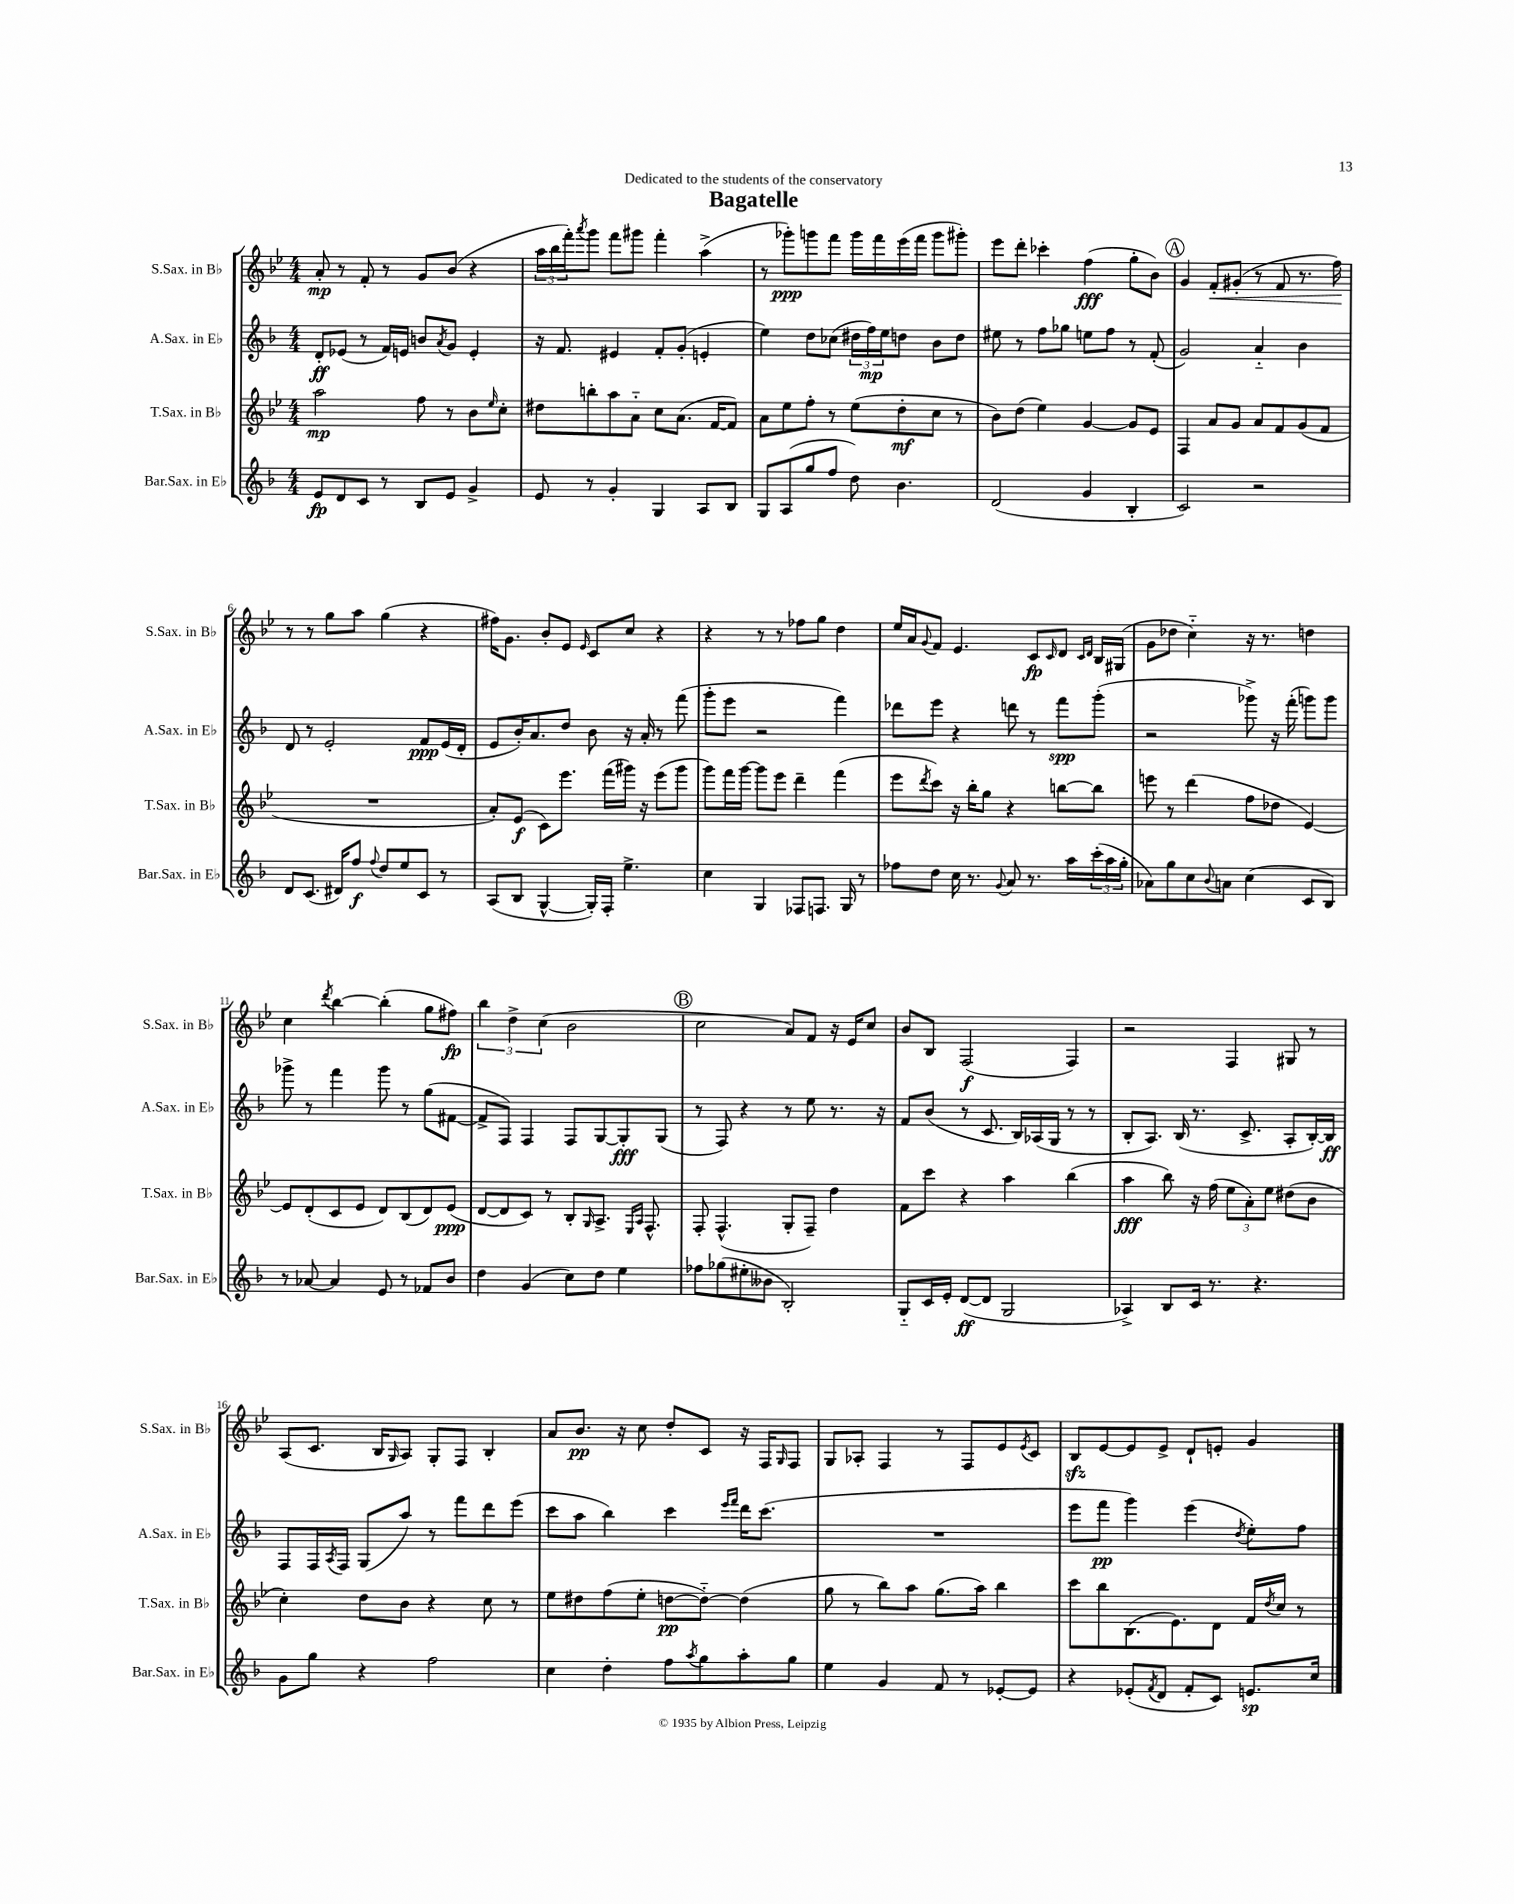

**kern	**kern	**kern	**kern
*staff4	*staff3	*staff2	*staff1
*clefG2	*clefG2	*clefG2	*clefG2
*k[b-]	*k[b-e-]	*k[b-]	*k[b-e-]
*M4/4	*M4/4	*M4/4	*M4/4
8e	2aa	8d'	8a'
8d	.	(8e-	8r
8c	.	8r	8f'
8r	.	16f)	8r
.	.	16e	.
8B-	8ff	8b	8g
.	.	8qa	.
8e	8r	8g	(8b-
4g^	8b-	4e'	4r
.	16qqee-	.	.
.	8cc'	.	.
=	=	=	=
8e	8dd#	16r	24aa
.	.	.	24bb-
.	.	8.f	.
.	.	.	24fff')
.	.	.	8qaaa
8r	8bb'	.	8ggg
4g'	8aa	4e#	8fff
.	8a'~	.	8ggg#
4G	8cc	8f'	4fff'
.	(8.a	(8g'	.
8A	.	4e'	(4aa^
.	[16f	.	.
8B-	8f])	.	.
=	=	=	=
8G	8a	4ee)	8r
(8A	8ee-	.	8ggg-')
8gg	8ff'	8dd	8ggg
8ff	8r	(8cc-	8fff
8dd)	(8ee-	24dd#	16ggg
.	.	24ff)	.
.	.	.	16fff
.	.	24ee	.
4.b-	8dd'	8dd	(16eee-
.	.	.	16fff
.	8cc	8b-	8ggg
.	8r	8dd	8ggg#')
=	=	=	=
(2d	8b-)	8ee#	8eee-
.	(8dd	8r	8ddd'
.	4ee-)	8ff	4ccc-'
.	.	8gg-	.
4g	[4g	8ee	(4ff
.	.	8ff	.
4B-'	8g]	8r	8gg'
.	8e-	(8f'	8b-)
=	=	=	=
2c)	4F	2g)	4g
.	8a	.	8f'
.	8g	.	(8g#'
2r	8a	4a'~	8r
.	8f	.	8f
.	(8g	4b-	8.r
.	8f	.	.
.	.	.	16ff)
=	=	=	=
8d	1r	8d	8r
(8.c	.	8r	8r
.	.	2e'	8gg
16d#)	.	.	.
8ff	.	.	8aa
8qqff	.	.	.
8dd	.	.	(4gg
8ee	.	.	.
8c	.	8f	4r
8r	.	(16e	.
.	.	16d'	.
=	=	=	=
(8A	8a')	8e	16ff#)
.	.	.	8.g
8B-	(8e-	16b-')	.
.	.	8.a	.
[4G^^	8c)	.	8b-'
.	8.eee-	8dd	8e-
.	.	.	16qqe-
16G'])	.	8b-	8c
16F'	(16fff	.	.
4.ee^	16ggg#)	16r	8cc
.	16r	16a'	.
.	(8eee-	8r	4r
.	8ggg#	(8fff	.
=	=	=	=
4cc	8ggg)	8ggg'	4r
.	16fff	8eee	.
.	[16ggg	.	.
4G	8ggg]	2r	8r
.	8eee-	.	8r
8F-	4ddd~	.	8ff-
8.F	.	.	8gg
.	(4fff	4fff)	4dd
16G	.	.	.
8r	.	.	.
=	=	=	=
8ff-	8eee-	8ddd-	16ee-
.	.	.	16a
.	8qddd	.	8qqg
8dd	8ccc)	8eee	8f
16cc	16r	4r	4.e-
8.r	16bb-'	.	.
.	8gg	.	.
8qqg	.	.	.
8a	4r	8ddd	.
8.r	.	8r	8c
.	.	.	16qqc
.	[8bb	8fff	8d
16aa	.	.	.
.	.	.	16qqc
.	.	.	16qqd
(24ccc'	8bb]	(8ggg'	16B-
24aa	.	.	.
.	.	.	(16G#
24gg'	.	.	.
=	=	=	=
8a-)	8eee	2r	8g
8gg	8r	.	8dd-
8cc	(4ddd	.	4cc'~)
8qqb-	.	.	.
8a	.	.	.
(4cc	8ff	8ggg-^)	16r
.	.	.	8.r
.	8dd-	16r	.
.	.	(16fff'	.
8c	[4e-)	8ggg)	4dd
8B-)	.	8ggg	.
=	=	=	=
8r	8e-]	8ggg-^	4cc
[8a-	(8d'	8r	.
.	.	.	8qddd
4a-]	8c	4fff	[4bb-
.	8e-	.	.
8e	8d)	8ggg-	(4bb-']
8r	(8B-	8r	.
8f-	8d)	(8gg	8gg
8b-	(8e-	[8f#	8ff#)
=	=	=	=
4dd	[8d	8f#^]	6bb-
.	8d]	8F)	.
.	.	.	6dd^
(4g	8c)	4F	.
.	.	.	(6cc
.	8r	.	.
8cc)	8B-'	8F	2b-
.	16qqG	.	.
8dd	8.A^	[8G	.
4ee	.	8G']	.
.	16qqE-	.	.
.	16qqA	.	.
.	8.F^^	.	.
.	.	(8G	.
=	=	=	=
8ff-	8F'	8r	2cc
(8gg-	(4.F^^	8F)	.
8ee#'	.	4r	.
8b--	.	.	.
2B-')	8G'	8r	8a)
.	8F~)	8ee	8f
.	4dd	8.r	16r
.	.	.	16e-
.	.	.	8cc
.	.	16r	.
=	=	=	=
8G'~	8f	8f	8b-
16c	8ccc	(8b-	8B-
16e'	.	.	.
([8d	4r	8r	(2F
8d]	.	8.c	.
2G	4aa	.	.
.	.	16B-)	.
.	.	(16A-	.
.	.	16G	.
.	(4bb-	8r	4F)
.	.	8r	.
=	=	=	=
4A-^)	4aa	8B-'	2r
.	.	8.A)	.
8B-	8bb-)	.	.
.	.	(16B-	.
16c	16r	8.r	.
8.r	(16ff	.	.
.	12ee-	.	4F
.	.	8.c^	.
.	12a')	.	.
4.r	.	.	.
.	12ee-	.	.
.	(8dd#	8A'	8G#
.	8b-	[16B-')	8r
.	.	16B-]	.
=	=	=	=
8g	4cc')	8F	(8A
8gg	.	16F	8.c
.	.	8qA	.
.	.	16F	.
4r	8dd	(8G	.
.	.	.	16B-
.	.	.	16qqG
.	8b-	8aa)	8A)
2ff	4r	8r	8G'
.	.	8fff	8F
.	8cc	8ddd	4B-'
.	8r	(8eee	.
=	=	=	=
4cc	8ee-	8ccc	8a
.	8dd#	8aa	8.b-
4dd'	(8ff	4bb-)	.
.	.	.	16r
.	8ee-'	.	8cc
8ff	[8dd	4ccc	8dd'
8qaa	.	.	.
8gg	8dd'~_)	.	8c
.	.	16qqeee	.
.	.	16qqfff	.
8aa'	(4dd]	16ddd	16r
.	.	(8.ccc	16F
.	.	.	16qqG
8gg	.	.	8F
=	=	=	=
4ee	8gg	1r	8G
.	8r	.	8A-'
4g	8bb-)	.	4F
.	8aa	.	.
8f	(8.gg	.	8r
8r	.	.	8F
.	16aa)	.	.
[8e-'	4bb-	.	8e-
.	.	.	8qe-
8e-]	.	.	8c
=	=	=	=
4r	8ccc	8eee	8B-
.	8bb-	8fff	[8e-
(8e-'	(8.B-	4ggg)	8e-]
8qf	.	.	.
8d	.	.	8e-^
.	8.e-)	.	.
8f'	.	(4eee	8d`
8c)	8d	.	8e'
.	.	8qdd	.
8.e	16f	8ee')	4g
.	8qdd	.	.
.	16cc	.	.
.	8r	8ff	.
16cc	.	.	.
==	==	==	==
*-	*-	*-	*-
